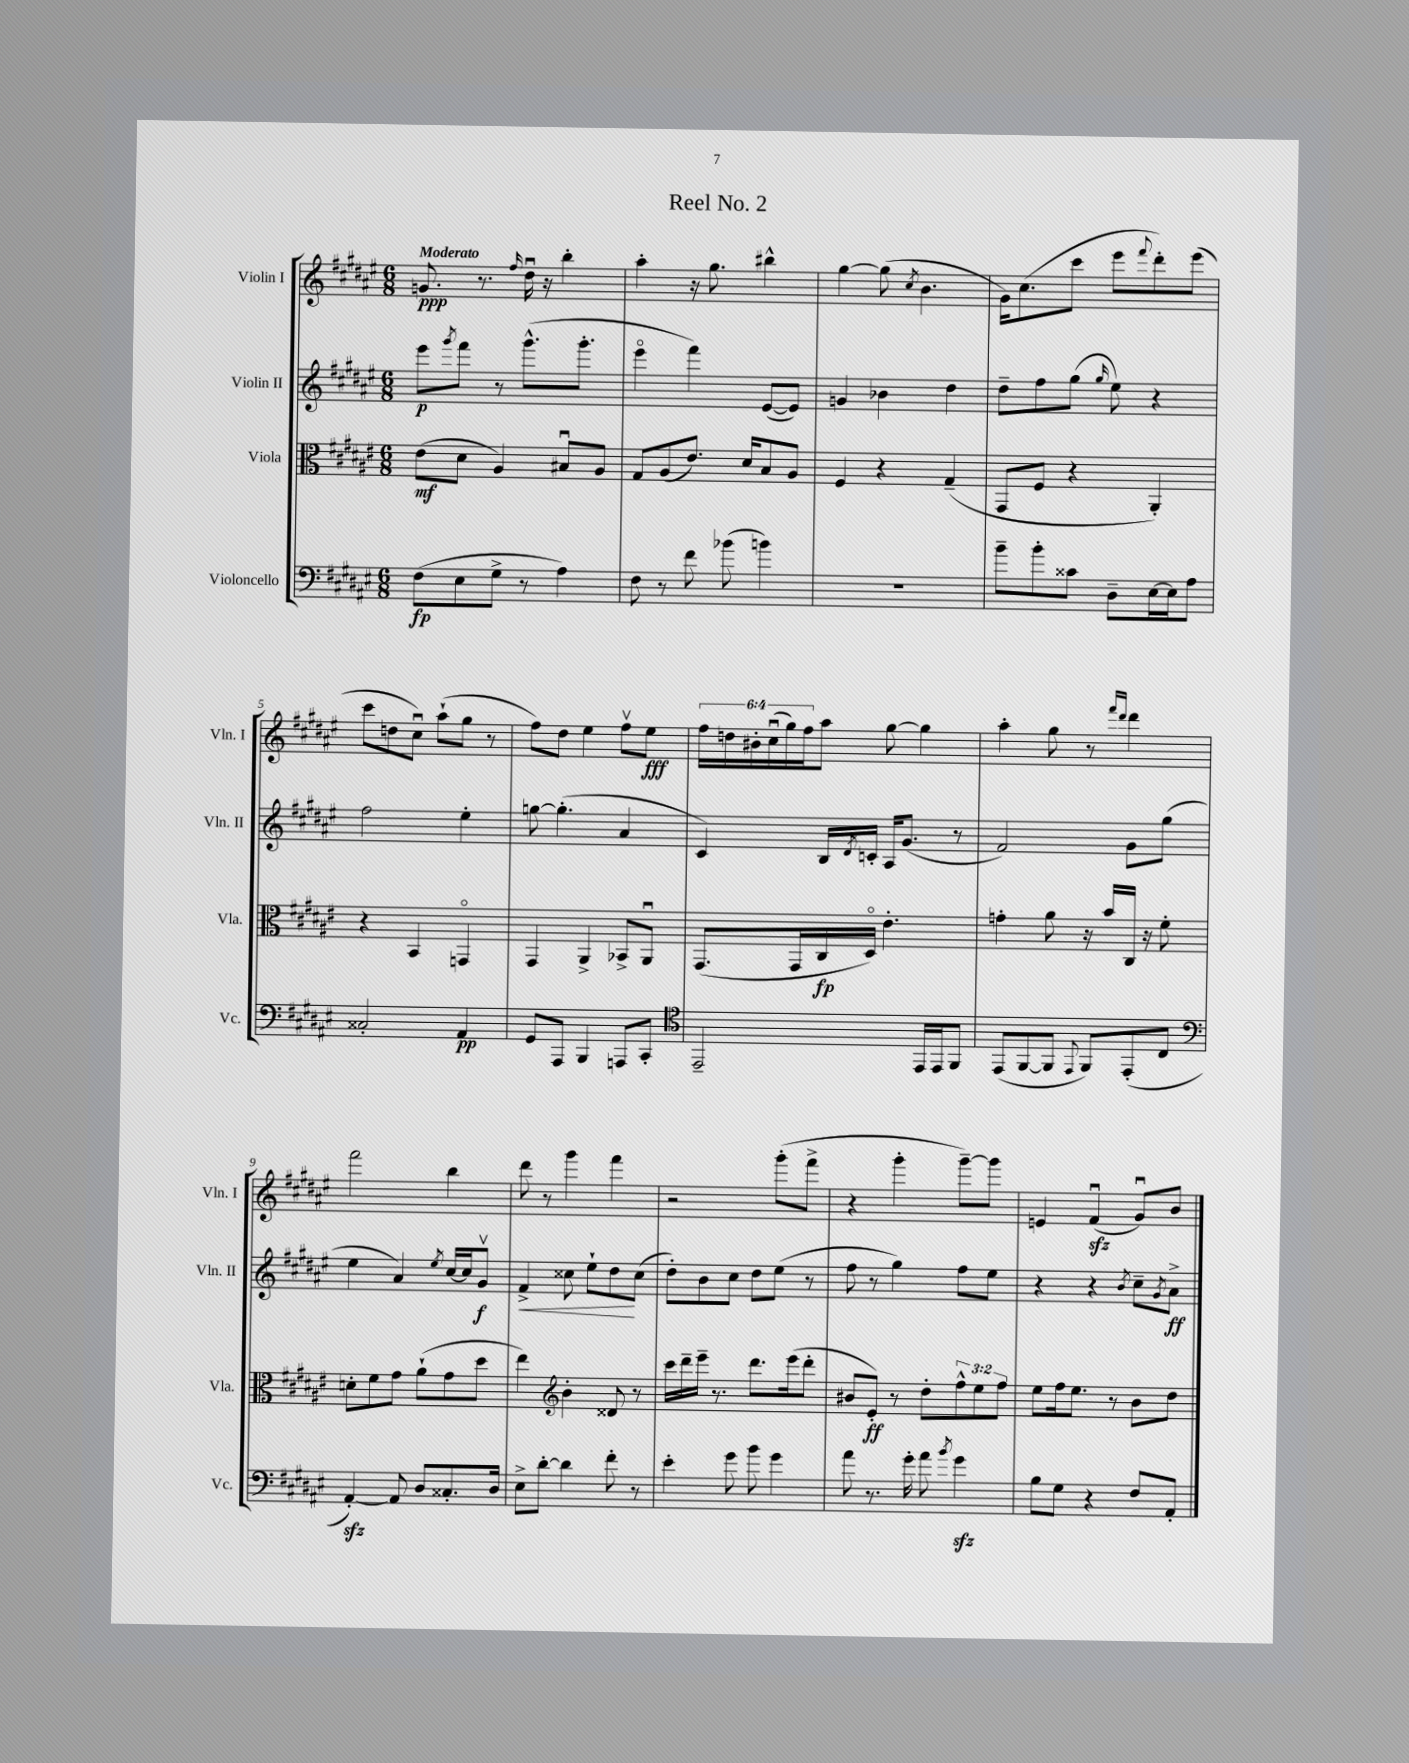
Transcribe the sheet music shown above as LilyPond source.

\header { title = "Reel No. 2" }
<<
\new StaffGroup <<
\new Staff = "s0" \with { instrumentName = "Violin I" shortInstrumentName = "Vln. I" } {
    \clef treble \key fis \major \numericTimeSignature \time 6/8 \override Staff.TupletNumber.text = #tuplet-number::calc-fraction-text \tempo "Moderato"
    g'8.\ppp r8. \grace { fis''16 } dis''16\downbow r16 b''4-. |
    ais''4-. r16 gis''8. bis''4-^ |
    gis''4~ gis''8( \acciaccatura { cis''8 } b'4. |
    gis'16) cis''8.( cis'''8 eis'''8 \appoggiatura { fis'''8 } dis'''8-.) eis'''8( |
    cis'''8 d''8 cis''8\downbow) ais''8-!( gis''8 r8 |
    fis''8) dis''8 eis''4 fis''8\upbow eis''8\fff |
    \tuplet 6/4 { fis''16 d''16 bis'16-. cis''16\downbow( gis''16) fis''16 } ais''8 gis''8~ gis''4 |
    ais''4-. gis''8 r8 \grace { fis'''16 dis'''16 } dis'''4 |
    fis'''2 b''4 |
    dis'''8 r8 gis'''4 fis'''4 |
    r2 gis'''8-.( fis'''8-> |
    r4 gis'''4-. gis'''8~--) gis'''8 |
    e'4 fis'4\downbow\sfz( gis'8\downbow) b'8 \bar "|." |
}
\new Staff = "s1" \with { instrumentName = "Violin II" shortInstrumentName = "Vln. II" } {
    \clef treble \key fis \major \numericTimeSignature \time 6/8
    eis'''8\p \acciaccatura { gis'''8 } fis'''8 r8 gis'''8.-^( gis'''8.-. |
    eis'''4\flageolet fis'''4) eis'8~( eis'8) |
    g'4 bes'4 dis''4 |
    dis''8-- fis''8 gis''8( \grace { gis''16 } eis''8) r4 |
    fis''2 eis''4-. |
    g''8~ g''4.-.( ais'4 |
    cis'4) b16 \acciaccatura { dis'8 } c'16-. ais16 gis'8.( r8 |
    fis'2) gis'8 gis''8( |
    eis''4 ais'4) \acciaccatura { eis''8 } cis''16~ cis''16 gis'8\upbow\f |
    fis'4->\< cisis''8 eis''8-! dis''8\! cisis''8( |
    dis''8-.) b'8 cis''8 dis''8 eis''8( r8 |
    fis''8 r8 gis''4) fis''8 eis''8 |
    r4 r4 \acciaccatura { b'8 } cis''8-- \acciaccatura { gis'8 } ais'8->\ff \bar "|." |
}
\new Staff = "s2" \with { instrumentName = "Viola" shortInstrumentName = "Vla." } {
    \clef alto \key fis \major \numericTimeSignature \time 6/8 \override Staff.TupletNumber.text = #tuplet-number::calc-fraction-text
    eis'8\mf( dis'8 ais4) bis8\downbow ais8 |
    gis8 ais8( eis'8.) dis'16 b8 ais8 |
    fis4 r4 gis4--( |
    gis,8 fis8 r4 ais,4-.) |
    r4 b,4 g,4\flageolet |
    gis,4 ais,4-> bes,8-> ais,8\downbow |
    gis,8.( gis,16 cis16\fp dis16\flageolet) eis'4.-. |
    g'4-. ais'8 r16 b'16 cis16 r16 fis'8-. |
    d'8-. fis'8 gis'8 ais'8-!( gis'8 dis''8 |
    eis''4) \clef treble b'4-. disis'8 r8 |
    cis'''16 dis'''16-- eis'''16-- r8. dis'''8. eis'''16( dis'''8-. |
    bis'8 eis'8-.\ff) r8 dis''8-. \tuplet 3/2 { fis''8-^ eis''8 fis''8 } |
    eis''8 fis''16 eis''8. r8 b'8 dis''8 \bar "|." |
}
\new Staff = "s3" \with { instrumentName = "Violoncello" shortInstrumentName = "Vc." } {
    \clef bass \key fis \major \numericTimeSignature \time 6/8
    fis8\fp( eis8 gis8-> r8 ais4) |
    fis8 r8 fis'8 bes'8( b'4) |
    R2. |
    b'8-- b'8-. cisis'8 dis8-- eis16~ eis16 ais8 |
    cisis2-. ais,4\pp |
    gis,8 ais,,8 b,,4 a,,8 cis,8-. |
    \clef tenor eis,2-- eis,16 eis,16 fis,8 |
    eis,8( fis,8~ fis,8 \appoggiatura { eis,8 } fis,8) eis,8-.( cis8 |
    \clef bass ais,4~-.\sfz) ais,8 dis8 cisis8.-. dis16 |
    eis8-> dis'8~-. dis'4 fis'8-. r8 |
    eis'4-. gis'8 b'8 gis'4 |
    ais'8 r8. gis'16-. ais'8 \acciaccatura { b'8 } gis'4\sfz |
    b8 gis8 r4 fis8 ais,8-. \bar "|." |
}
>>
>>
